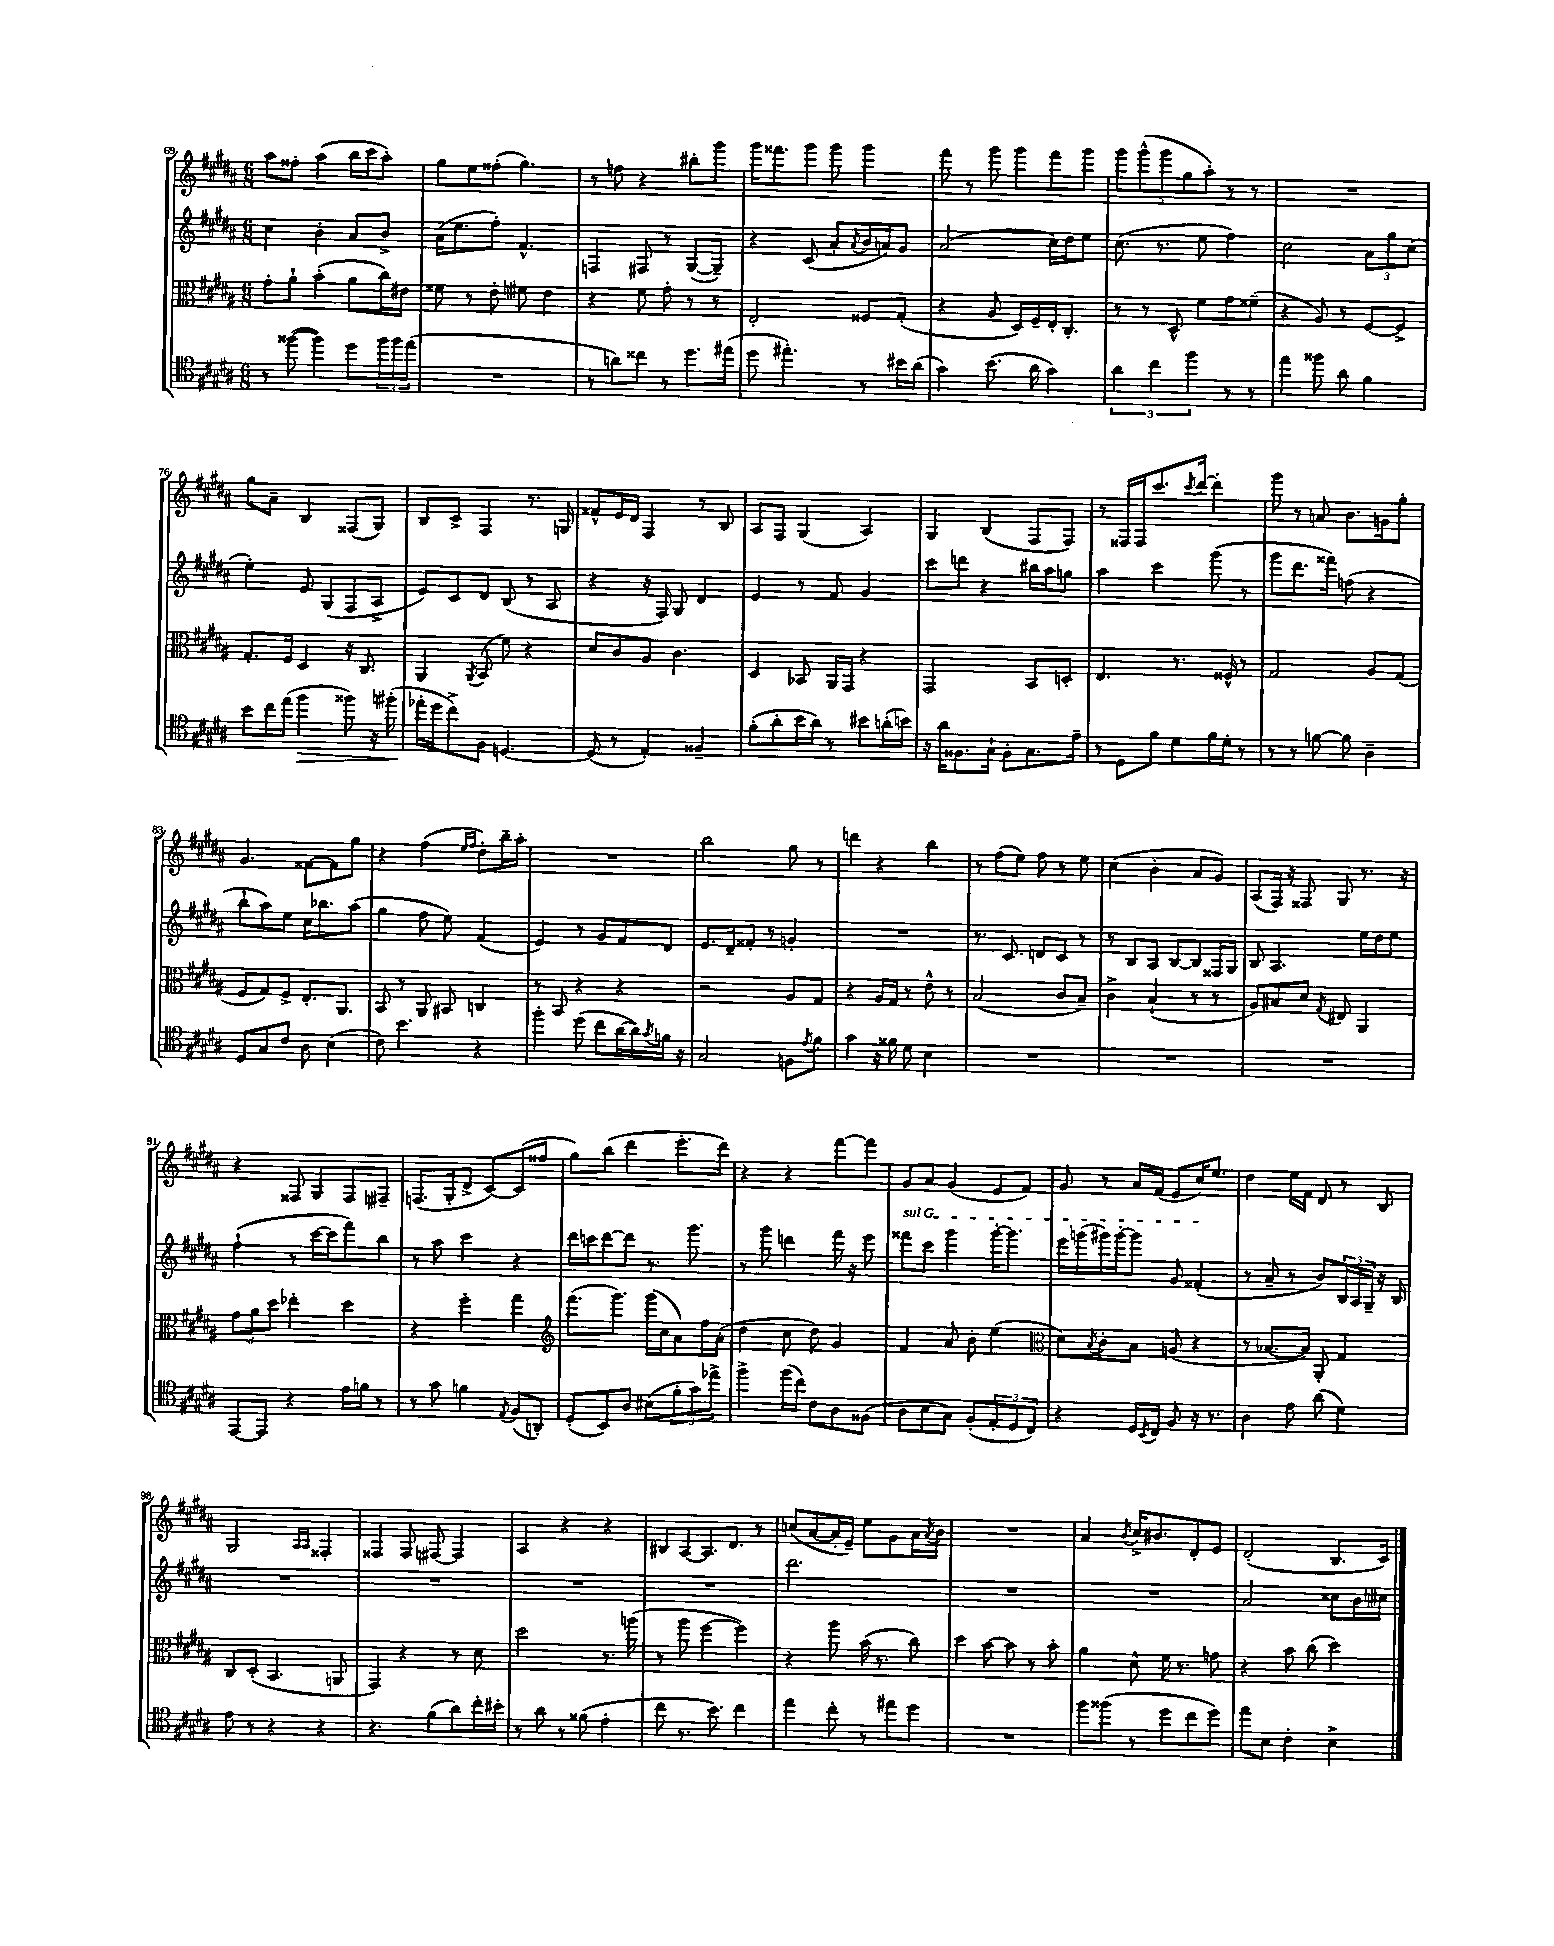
<<
\new StaffGroup <<
\new Staff = "s0" {
    \clef treble \key b \major \numericTimeSignature \time 6/8
    ais''8 fisis''8-. ais''4( b''16 cis'''16 ais''8-.) |
    gis''8 e''8 fisis''8-.( gis''4.) |
    r8 f''8 r4 bis''8-. gis'''8 |
    gis'''16 fisis'''8. gis'''8 gis'''8 gis'''4 |
    fis'''8 r8 gis'''8 gis'''8 fis'''8 gis'''8 |
    \tuplet 5/4 { gis'''8 gis'''8-^( gis'''8 gis''8 ais''8-.) } r8 r8 |
    R2. |
    gis''8 ais'8-- b4 fisis8( gis8) |
    b8 cis'8-> fis4 r8. g16 |
    fisis'8-^ e'16 dis'16 fis4 r8 b8 |
    ais8 fis8 gis4( ais4) |
    gis4 b4( fis8 fis8) |
    r8 fisis16 fisis16 cis'''8. \acciaccatura { cis'''8 } dis'''16~ dis'''4-. |
    gis'''8 r8 a'8 b'8. g'16 gis''8-. |
    gis'4. fisis'8~ fisis'8 gis''8 |
    r4 fis''4( \grace { e''16 fis''16 } dis''8-.) b''16-- ais''16-. |
    R2. |
    b''2 gis''8 r8 |
    d'''4 r4 b''4 |
    r8 fis''8( e''8) fis''8 r8 e''8 |
    cis''4( b'4-. ais'8 gis'8) |
    ais8( fis16) r16 fisis8 gis8 r8. r16 |
    r4 fisis8 gis8 fisis8 fis8-- |
    f8.( gis16-. dis'8-> cis'8~) cis'8( fisis''8 |
    gis''8) b''8( dis'''4 e'''8.-. dis'''16) |
    r4 r4 fis'''8~ fis'''8 |
    gis'8 ais'8 gis'4( e'8 fis'8) |
    gis'8 r8 ais'16 fis'16( e'8 cis''16) e''8. |
    dis''4 e''16 fis'16 dis'8 r8 b8 |
    gis2 \grace { ais16 ais16 } fisis4-. |
    fisis4 fisis8 fis8~ fis4 |
    ais4 r4 r4 |
    bis8 ais8~ ais8. dis'8. r8 |
    c''8( ais'8~ ais'16-. e'16--) e''8 gis'8 ais'16 \acciaccatura { ais'8 } b'16 |
    R2. |
    ais'4 \acciaccatura { b'8 } cis''16-> bis'8. dis'8-. e'8 |
    dis'2-.( b8. cis'16) \bar "|." |
}
\new Staff = "s1" {
    \clef treble \key b \major \numericTimeSignature \time 6/8
    cis''4 b'4-. ais'8 b'8-> |
    ais'16( e''8. fis''8-.) fis'4.-^ |
    f4 fis8 r8 gis8~( gis8--) |
    r4 cis'8( ais'8-. \acciaccatura { ais'8 } b'16 a'16) gis'8 |
    ais'2( cis''16) dis''16 e''8 |
    cis''8.( r8. e''8 fis''4) |
    cis''2 \tuplet 3/2 { ais'8 gis''8 cis''8( } |
    e''4-.) e'8 gis8( fis8 ais8-> |
    e'8) cis'8 dis'8 b8( r8 ais8 |
    r4 r16 fis16) gis8 dis'4 |
    e'4 r8 fis'8 gis'4 |
    cis'''8 d'''8 r4 bis''16 ais''16 g''8 |
    ais''4 cis'''4 gis'''8( r8 |
    gis'''8 dis'''8. fisis'''16) f''8( r4 |
    b''8-! ais''8) e''8 cis''16 bes''8. ais''8( |
    gis''4 fis''8 e''8) fis'4( |
    e'4) r8 gis'8 fis'8 dis'8 |
    e'8. dis'16-- fisis'8-. r8 g'4-. |
    R2. |
    r8. cis'8. d'8 cis'8 r8 |
    r8 b8 ais8 b8~ b8 fisis16 gis16 |
    b8 ais4. e''16 dis''16 e''8 |
    fis''4-!( r8 cis'''16~ cis'''16 fis'''8) b''8 |
    r8 ais''8 cis'''4 r4 |
    dis'''16 c'''16 dis'''8~ dis'''8 r8. gis'''8. |
    r8 gis'''8 d'''4 fis'''16 r16 e'''8 |
    \once \override TextSpanner.bound-details.left.text = \markup { \italic "sul G" } fisis'''8\startTextSpan cis'''8 gis'''4 gis'''16~-. gis'''8. |
    e'''16 g'''16( gis'''16) gis'''16~-. gis'''8 gis'8 fisis'4-.\stopTextSpan( |
    r8 ais'8-- r8 b'8) \tuplet 3/2 { b16 ais16 gis16-- } r16 b16 |
    R2. |
    R2. |
    R2. |
    R2. |
    dis'''2. |
    R2. |
    R2. |
    ais'2 cisis''8 b'16 cis''16 \bar "|." |
}
\new Staff = "s2" {
    \clef alto \key b \major \numericTimeSignature \time 6/8
    gis'8-. ais'8-! b'4-.( ais'8 cis''16) eis'16 |
    fisis'8 r8 e'8-. fis'8 e'4 |
    r4 fis'8 gis'8-. r8 r8 |
    e2-. fisis8 gis8-.( |
    r4 ais8 dis16) fis16-- e16-. cis8.-. |
    r8 r8 dis8-^ fis'8 gis'8 fisis'8--( |
    r4 ais8) r8 fis8~ fis8-> |
    gis8.-. fis16 dis4 r16 cis8. |
    ais,4 \acciaccatura { ais,8 } b,8( fis'8) r4 |
    dis'8 cis'8 ais8 cis'4. |
    dis4 bes,8 ais,16 gis,16 r4 |
    gis,2 b,8 d8-. |
    e4. r8. fisis16-^ r8 |
    gis2 ais8 gis8( |
    fis8 gis8) fis8-> e8.-. ais,8. |
    b,8 r8 ais,8 bis,8 c4 |
    r8 b,8 r4 r4 |
    r2 ais8 gis8 |
    r4 ais16 gis16 r8 e'8-^ r8 |
    b2( cis'8 b8--) |
    cis'4-> b4-!( r8 r8 |
    ais8) bis8 dis'8 \acciaccatura { gis8 } eis8 ais,4 |
    \tuplet 3/2 { gis'8 ais'8 dis''8 } ees''4-. dis''4 |
    r4 fis''4-. gis''4 |
    \clef treble fis'''8.( gis'''8.) gis'''16( cis''16 ais'8) fis''16 ais'16-.( |
    dis''4 cis''8 dis''8) gis'4 |
    fis'4 ais'8 b'8-. e''4( |
    \clef alto dis'8) \acciaccatura { b8 } cis'8-. b8 a8( r4 |
    r8 bes8.~ bes16) ais,8-. gis4 |
    cis8 dis8-.( b,4. a,8 |
    gis,4) r4 r8 dis'8 |
    dis''2 r8. a''16( |
    r8 ais''8 fis''4~ fis''4) |
    r4 ais''8 b'16( r8. cis''8) |
    dis''4 b'8~ b'8 r8 b'8-. |
    ais'4 dis'8-^ fis'16 r8. g'8 |
    r4 b'8 cis''8( dis''4) \bar "|." |
}
\new Staff = "s3" {
    \clef tenor \key b \major \numericTimeSignature \time 6/8
    r8 fisis''8~( fisis''4) dis''8 \tuplet 3/2 { fisis''16 fisis''16 e''16( } |
    R2. |
    r8 a'8) cisis''8 r8 dis''8. eis''16( |
    dis''8 eis''4.-.) r8 bis'16 ais'16( |
    gis'4) b'8.( ais'16 gis'4) |
    \tuplet 3/2 { ais'4 cis''4 fis''4 } r8 r8 |
    e''4 fisis''8 ais'8 fis'4 |
    b'8 cis''16 e''16( fis''4\> fisis''8) r16 fis''16-.( |
    ees''16-.\! dis''16 cis''8->) fis8 d4.~ |
    d8( r8 e4-.) fisis4-- |
    fis'8-.( ais'8-. b'16 ais'16) r8 bis'8 a'16-.( b'16) |
    r16 ais'16 fisis8. gis16-! fisis8-. gis8. e'16-- |
    r8 dis8 fis'8 dis'8 fis'16 dis'16-. r8 |
    r8 r8 f'8~ f'8 ais4-- |
    dis8 gis8 cis'8 ais8 b4( |
    cis'8) b'4. r4 |
    fis''4-. dis''8( cis''8 ais'16~ ais'16) \acciaccatura { gis'8 } f'16 r16 |
    gis2 f8 \acciaccatura { e'8 } fis'8 |
    gis'4 r16 fisis'16 dis'8 b4 |
    R2. |
    R2. |
    R2. |
    e,8~ e,8 r4 e'16 f'16 r8 |
    r8 gis'8 f'4 \acciaccatura { e8 } fis8( a,8-.) |
    dis8-.( b,8) ais8 bis8( \tuplet 3/2 { fis'8-. gis'8) ees''8-> } |
    fis''4-> fis''16( cis''16) cis'8 ais8 fisis8( |
    ais8 b8 gis8) fis8-.( \tuplet 3/2 { e8-. dis8 cis8) } |
    r4 dis16 \acciaccatura { b,8 } cis16 fis8 r16 r8. |
    ais4 e'8 ais'8( dis'4) |
    e'8 r8 r4 r4 |
    r4. fis'8( ais'8) cis''16-. bis'16-. |
    r8 ais'8 r8 fisis'8( e'4-. |
    cis''8 r8. b'8.) cis''4 |
    e''4 cis''8-. r8 eis''8 dis''8 |
    R2. |
    fis''8 fisis''8( r8 dis''8 cis''8 dis''8) |
    e''8 b8 cis'4-. b4-> \bar "|." |
}
>>
>>
\layout { \context { \Score currentBarNumber = #69 } }
